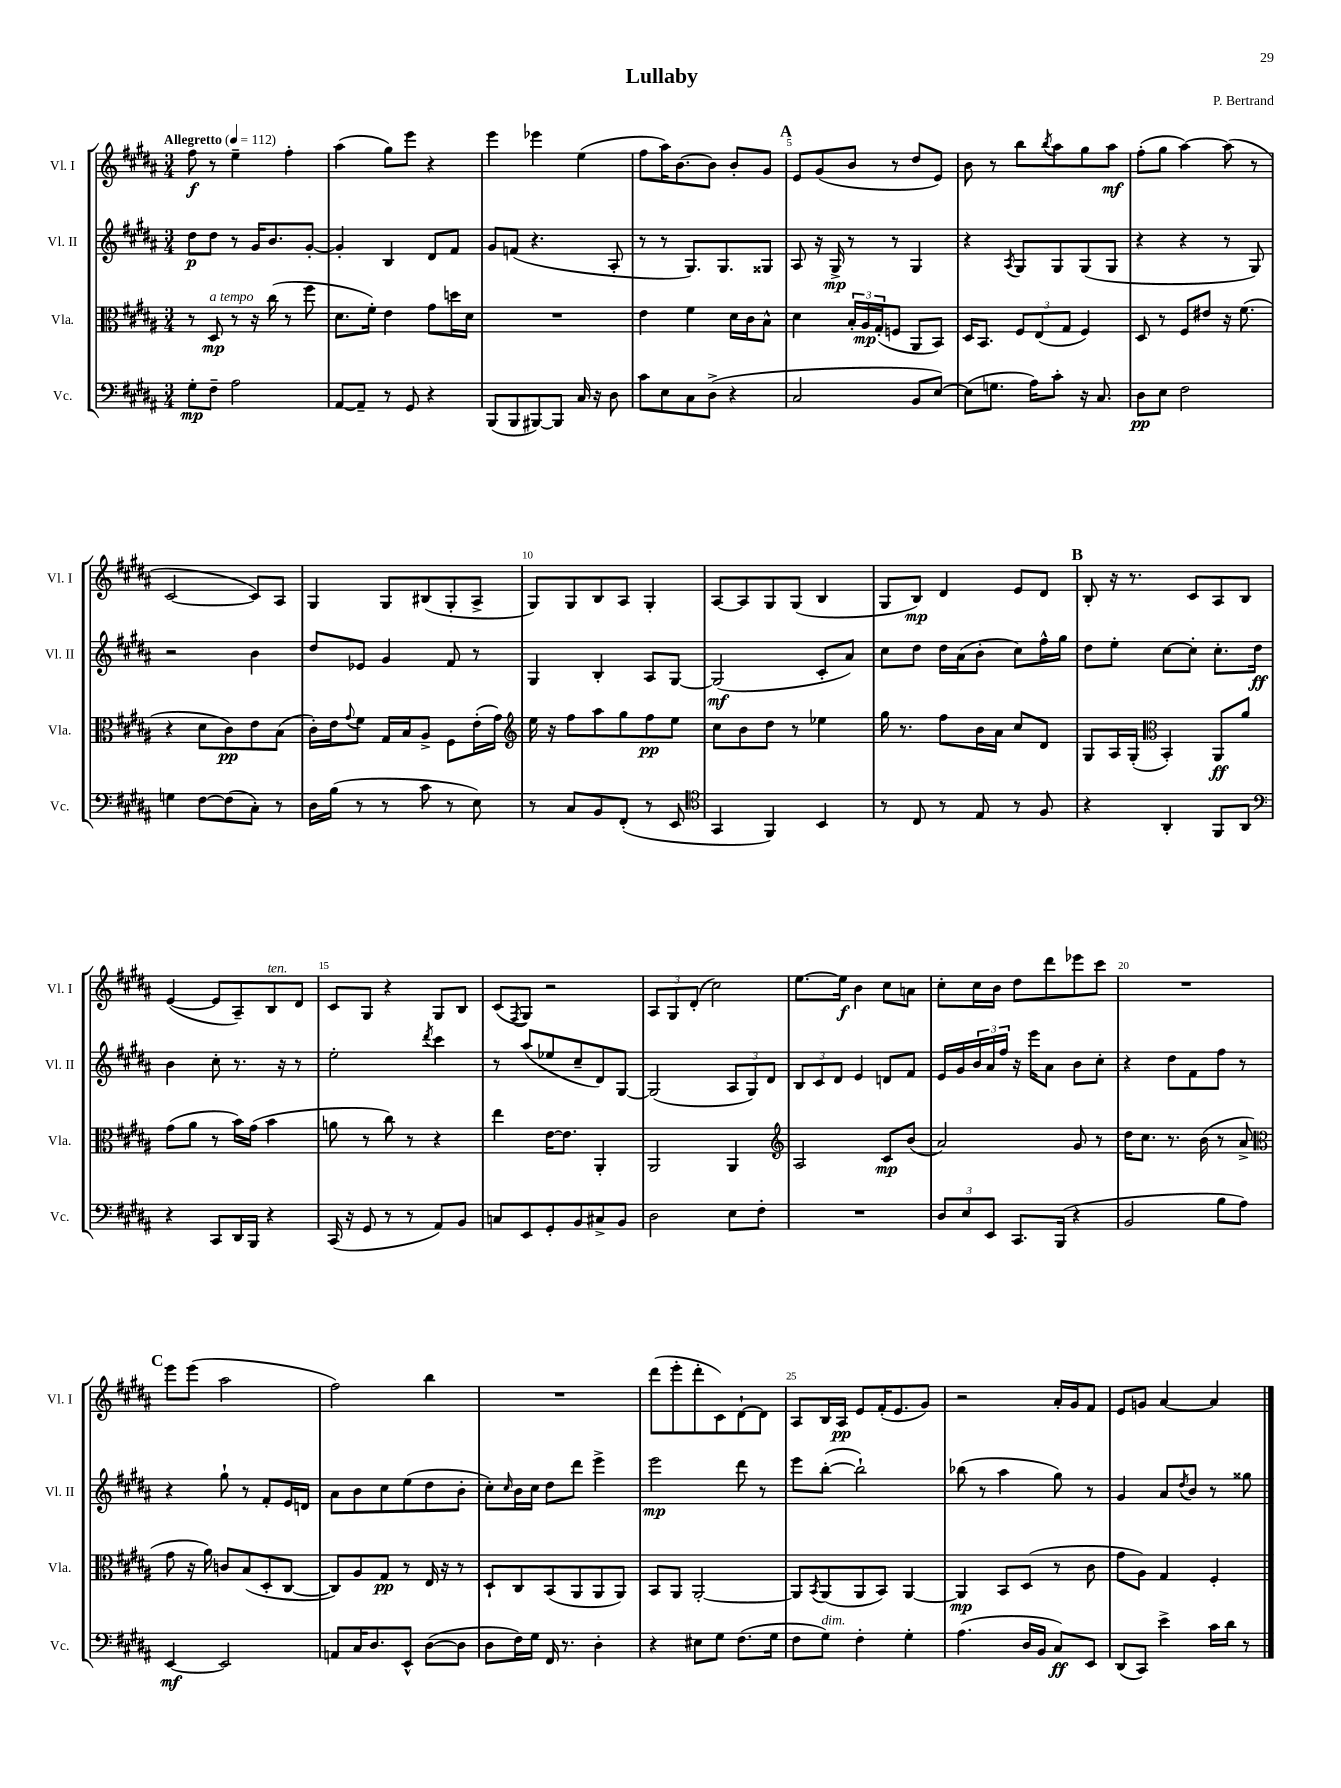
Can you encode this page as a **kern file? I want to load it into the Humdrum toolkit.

**kern	**dynam	**kern	**dynam	**kern	**dynam	**kern	**dynam
*part4	*part4	*part3	*part3	*part2	*part2	*part1	*part1
*staff4	*staff4	*staff3	*staff3	*staff2	*staff2	*staff1	*staff1
*I"Vc.	*	*I"Vla.	*	*I"Vl. II	*	*I"Vl. I	*
*I'Vc.	*	*I'Vla.	*	*I'Vl. II	*	*I'Vl. I	*
*clefF4	*	*clefC3	*	*clefG2	*	*clefG2	*
*k[f#c#g#d#a#]	*	*k[f#c#g#d#a#]	*	*k[f#c#g#d#a#]	*	*k[f#c#g#d#a#]	*
*M3/4	*	*M3/4	*	*M3/4	*	*M3/4	*
*MM112	*	*MM112	*	*MM112	*	*MM112	*
=1	=1	=1	=1	=1	=1	=1	=1
!	!	!	!	!	!	!LO:TX:a:B:t=Allegretto	!
8G#'\L	mp	8r	.	8dd#\L	p	8ff#\	f
!	!	!LO:TX:a:i:t=a tempo	!	!	!	!	!
8F#~\J	.	8D#/	mp	8dd#\J	.	8r	.
2A#\	.	8r	.	8r	.	4ee~\	.
.	.	16r	.	16g#/KL	.	.	.
.	.	(16cc#\	.	8.b/	.	.	.
.	.	8r	.	.	.	4ff#'\	.
.	.	8ff#\	.	[8g#'/J	.	.	.
=2	=2	=2	=2	=2	=2	=2	=2
[8AA#/L	.	8.d#\L	.	4g#'/]	.	(4aa#\	.
8AA#~/J]	.	.	.	.	.	.	.
.	.	16f#'\Jk)	.	.	.	.	.
8r	.	4e\	.	4B/	.	8gg#\L)	.
8GG#/	.	.	.	.	.	8eee\J	.
4r	.	8g#\L	.	8d#/L	.	4r	.
.	.	16ddn\L	.	8f#/J	.	.	.
.	.	16d#\JJ	.	.	.	.	.
=3	=3	=3	=3	=3	=3	=3	=3
(8BBB/L	.	2.r	.	8g#/L	.	4eee\	.
8BBB/	.	.	.	(8fn/J	.	.	.
[8BBB#X/)	.	.	.	4.r	.	4eee-X\	.
8BBB#/J]	.	.	.	.	.	.	.
16C#/	.	.	.	.	.	(4ee\	.
16r	.	.	.	.	.	.	.
8D#\	.	.	.	8A#'/	.	.	.
=4	=4	=4	=4	=4	=4	=4	=4
8c#\L	.	4e\	.	8r	.	8ff#\L	.
8E\	.	.	.	8r	.	16aa#\K)	.
.	.	.	.	.	.	[8.b\	.
8C#\	.	4f#\	.	8.G#/L)	.	.	.
(8D#^\J	.	.	.	.	.	8b\J]	.
.	.	.	.	8.G#/	.	.	.
4r	.	16d#\LL	.	.	.	8b'/L	.
.	.	16c#\J	.	.	.	.	.
.	.	8B^^\J	.	8G##X/J	.	8g#/J	.
!!LO:REH:place=s1:t=A
=5	=5	=5	=5	=5	=5	=5	=5
2C#/	.	4d#\	.	8A#/	.	8e/L	.
.	.	.	.	16r	.	(8g#/	.
.	.	.	.	16G#^/	mp	.	.
.	.	24B'/LL	.	8r	.	8b/J	.
.	.	24A#/	mp	.	.	.	.
.	.	(24G#'/J	.	.	.	.	.
.	.	8Fn/J	.	8r	.	8r	.
8BB/L	.	8AA#/L	.	4G#/	.	8dd#/L	.
[8E/J)	.	8BB/J)	.	.	.	8e/J)	.
=6	=6	=6	=6	=6	=6	=6	=6
(8E\L]	.	16D#/KL	.	4r	.	8b\	.
.	.	8.BB/J	.	.	.	.	.
8.Gn\J	.	.	.	.	.	8r	.
.	.	.	.	8qA#/	.	.	.
.	.	12F#/L	.	8G#/L	.	8bb\L	.
16A#\KL)	.	.	.	.	.	.	.
.	.	(12E/	.	.	.	.	.
.	.	.	.	.	.	8qbb/	.
8c#'\J	.	.	.	8G#/	.	8aa#\	.
.	.	12G#/J	.	.	.	.	.
16r	.	4F#/)	.	(8G#/	.	8gg#\	.
8.C#/	.	.	.	.	.	.	.
.	.	.	.	8G#/J	.	8aa#\J	mf
=7	=7	=7	=7	=7	=7	=7	=7
8D#\L	pp	8D#/	.	4r	.	(8ff#'\L	.
8E\J	.	8r	.	.	.	8gg#\J	.
2F#\	.	8F#/L	.	4r	.	[4aa#\)	.
.	.	8e#X/J	.	.	.	.	.
.	.	16r	.	8r	.	(8aa#\]	.
.	.	(8.f#\	.	.	.	.	.
.	.	.	.	8G#/)	.	8r	.
!!LO:LB:g=z
=8	=8	=8	=8	=8	=8	=8	=8
4Gn\	.	4r	.	2r	.	[2c#/	.
[8F#\L	.	8d#\L	.	.	.	.	.
(8F#\]	.	8c#\)	pp	.	.	.	.
8C#'\J)	.	8e\	.	4b\	.	8c#/L])	.
8r	.	(8B\J	.	.	.	8A#/J	.
=9	=9	=9	=9	=9	=9	=9	=9
16D#\LL	.	16c#'\LL)	.	8dd#/L	.	4G#/	.
(16B\JJ	.	16e\J	.	.	.	.	.
.	.	8qqg#/	.	.	.	.	.
8r	.	8f#\J	.	8e-X/J	.	.	.
8r	.	16G#/LL	.	4g#/	.	8G#/L	.
.	.	16B/J	.	.	.	.	.
8c#\	.	8A#^/J	.	.	.	(8B#X/	.
8r	.	8F#\L	.	8f#/	.	8G#'/	.
8E\)	.	(16e'\L	.	8r	.	8A#^/J	.
.	.	16g#\JJ)	.	.	.	.	.
=10	=10	=10	=10	=10	=10	=10	=10
*	*	*clefG2	*	*	*	*	*
8r	.	16ee\	.	4G#/	.	8G#/L)	.
.	.	16r	.	.	.	.	.
8C#/L	.	8ff#\L	.	.	.	8G#/	.
8BB/	.	8aa#\	.	4B'/	.	8B/	.
(8FF#'/J	.	8gg#\	.	.	.	8A#/J	.
8r	.	8ff#\	pp	8A#/L	.	4G#'/	.
8EE/	.	8ee\J	.	[8G#/J	.	.	.
=11	=11	=11	=11	=11	=11	=11	=11
*clefC4	*	*	*	*	*	*	*
4GG#/	.	8cc#\L	.	(2G#/]	mf	[8A#/L	.
.	.	8b\	.	.	.	8A#/]	.
4FF#/)	.	8dd#\J	.	.	.	8G#/	.
.	.	8r	.	.	.	(8G#/J	.
4BB/	.	4ee-X\	.	8c#'/L	.	4B/	.
.	.	.	.	8a#/J)	.	.	.
=12	=12	=12	=12	=12	=12	=12	=12
8r	.	16gg#\	.	8cc#\L	.	8G#/L	.
.	.	8.r	.	.	.	.	.
8C#/	.	.	.	8dd#\J	.	8B/J)	mp
8r	.	8ff#\L	.	16dd#\LL	.	4d#/	.
.	.	.	.	(16a#\J	.	.	.
8E/	.	16b\L	.	8b'\J	.	.	.
.	.	16a#\JJ	.	.	.	.	.
8r	.	8cc#/L	.	8cc#\L)	.	8e/L	.
8F#/	.	8d#/J	.	16ff#^^\L	.	8d#/J	.
.	.	.	.	16gg#\JJ	.	.	.
!!LO:REH:place=s1:t=B
=13	=13	=13	=13	=13	=13	=13	=13
4r	.	8G#/L	.	8dd#\L	.	8B'/	.
.	.	16A#/L	.	8ee'\J	.	16r	.
.	.	(16G#'/JJ	.	.	.	8.r	.
*	*	*clefC3	*	*	*	*	*
4AA#'/	.	4BB'/)	.	[8cc#\L	.	.	.
.	.	.	.	8cc#'\J]	.	8c#/L	.
8FF#/L	.	8AA#/L	ff	8.cc#'\L	.	8A#/	.
8AA#/J	.	8a#/J	.	.	.	8B/J	.
.	.	.	.	16dd#\Jk	ff	.	.
!!LO:LB:g=z
=14	=14	=14	=14	=14	=14	=14	=14
*clefF4	*	*	*	*	*	*	*
4r	.	(8g#\L	.	4b\	.	([4e/	.
.	.	8a#\J	.	.	.	.	.
8CC#/L	.	8r	.	8cc#'\	.	8e/L]	.
16DD#/L	.	16b\LL)	.	8.r	.	8A#~/)	.
16BBB/JJ	.	(16g#\JJ	.	.	.	.	.
!	!	!	!	!	!	!LO:TX:a:i:t=ten.	!
4r	.	4b\	.	.	.	8B/	.
.	.	.	.	16r	.	.	.
.	.	.	.	8r	.	8d#/J	.
=15	=15	=15	=15	=15	=15	=15	=15
(16CC#/	.	8an\	.	2ee'\	.	8c#/L	.
16r	.	.	.	.	.	.	.
8GG#/	.	8r	.	.	.	8G#/J	.
8r	.	8cc#\)	.	.	.	4r	.
8r	.	8r	.	.	.	.	.
.	.	.	.	8qddd#/	.	.	.
8AA#/L)	.	4r	.	4ccc#\	.	8G#/L	.
8BB/J	.	.	.	.	.	8B/J	.
=16	=16	=16	=16	=16	=16	=16	=16
8Cn/L	.	4ee\	.	8r	.	(8c#/L	.
.	.	.	.	.	.	8qF#/	.
8EE/	.	.	.	(8aa#/L	.	8G#/J)	.
8GG#'/	.	[16e\KL	.	8ee-X/	.	2r	.
.	.	8.e\J]	.	.	.	.	.
8BB/	.	.	.	8cc#~/	.	.	.
8C#X^/	.	4AA#'/	.	8d#/)	.	.	.
8BB/J	.	.	.	[8G#/J	.	.	.
=17	=17	=17	=17	=17	=17	=17	=17
2D#\	.	2AA#/	.	(2G#/]	.	12A#/L	.
.	.	.	.	.	.	12G#/	.
.	.	.	.	.	.	(12d#'/J	.
.	.	.	.	.	.	2cc#\)	.
8E\L	.	4AA#/	.	12A#/L	.	.	.
.	.	.	.	12G#/)	.	.	.
8F#'\J	.	.	.	.	.	.	.
.	.	.	.	12d#/J	.	.	.
=18	=18	=18	=18	=18	=18	=18	=18
*	*	*clefG2	*	*	*	*	*
2.r	.	2A#/	.	12B/L	.	[8.ee\L	.
.	.	.	.	12c#/	.	.	.
.	.	.	.	12d#/J	.	.	.
.	.	.	.	.	.	16ee\Jk]	f
.	.	.	.	4e/	.	4b\	.
.	.	8c#/L	mp	8dn/L	.	8cc#\L	.
.	.	(8b/J	.	8f#/J	.	8an\J	.
=19	=19	=19	=19	=19	=19	=19	=19
12D#/L	.	2a#/)	.	16e/LL	.	8cc#'\L	.
.	.	.	.	16g#/	.	.	.
12E/	.	.	.	.	.	.	.
.	.	.	.	24b/	.	16cc#\L	.
12EE/J	.	.	.	24a#/	.	.	.
.	.	.	.	.	.	16b\JJ	.
.	.	.	.	24ff#/JJ	.	.	.
8.CC#/L	.	.	.	16r	.	8dd#\L	.
.	.	.	.	16eee\KL	.	.	.
.	.	.	.	8a#\J	.	8ddd#\	.
(16BBB/Jk	.	.	.	.	.	.	.
4r	.	8g#/	.	8b\L	.	8eee-X\	.
.	.	8r	.	8cc#'\J	.	8ccc#\J	.
=20	=20	=20	=20	=20	=20	=20	=20
2BB/	.	16dd#\KL	.	4r	.	2.r	.
.	.	8.cc#\J	.	.	.	.	.
.	.	8.r	.	8dd#\L	.	.	.
.	.	.	.	8f#\	.	.	.
.	.	(16b\	.	.	.	.	.
8B\L	.	8r	.	8ff#\J	.	.	.
8A#\J)	.	8a#^/	.	8r	.	.	.
!!LO:LB:g=z
!!LO:REH:place=s1:t=C
=21	=21	=21	=21	=21	=21	=21	=21
*	*	*clefC3	*	*	*	*	*
[4EE/	mf	8g#\	.	4r	.	8eee\L	.
.	.	16r	.	.	.	(8eee\J	.
.	.	16a#\)	.	.	.	.	.
2EE/]	.	8cn/L	.	8gg#`\	.	2aa#\	.
.	.	(8B/	.	8r	.	.	.
.	.	8D#'/	.	8f#'/L	.	.	.
.	.	[8C#/J	.	16e/L	.	.	.
.	.	.	.	16dn/JJ	.	.	.
=22	=22	=22	=22	=22	=22	=22	=22
8AAn/L	.	8C#/L])	.	8a#\L	.	2ff#\)	.
16C#/K	.	8A#/	.	8b\	.	.	.
8.D#/	.	.	.	.	.	.	.
.	.	8G#/J	pp	8cc#\	.	.	.
8EE^^/J	.	8r	.	(8ee\	.	.	.
([8D#\L	.	16E/	.	8dd#\	.	4bb\	.
.	.	16r	.	.	.	.	.
8D#\J]	.	8r	.	8b'\J	.	.	.
=23	=23	=23	=23	=23	=23	=23	=23
8D#\L	.	8D#`/L	.	8cc#'\L)	.	2.r	.
.	.	.	.	16qqcc#/	.	.	.
16F#\L)	.	8C#/	.	16b\L	.	.	.
16G#\JJ	.	.	.	16cc#\JJ	.	.	.
16FF#/	.	(8BB/	.	8dd#\L	.	.	.
8.r	.	.	.	.	.	.	.
.	.	8AA#/	.	8ddd#\J	.	.	.
4D#'\	.	8AA#/	.	4eee^\	.	.	.
.	.	8AA#/J)	.	.	.	.	.
=24	=24	=24	=24	=24	=24	=24	=24
4r	.	8BB/L	.	2eee\	mp	(8ddd#\L	.
.	.	8AA#/J	.	.	.	8eee'\	.
8E#X\L	.	[2AA#'/	.	.	.	8ddd#'\	.
8G#\J	.	.	.	.	.	8c#\)	.
(8.F#\L	.	.	.	8ddd#\	.	[8d#`\	.
.	.	.	.	8r	.	8d#\J]	.
16G#\Jk	.	.	.	.	.	.	.
=25	=25	=25	=25	=25	=25	=25	=25
8F#\L	.	8AA#/L]	.	8eee\L	.	8A#/L	.
.	.	8qBB/	.	.	.	.	.
!LO:TX:a:i:t=dim.	!	!	!	!	!	!	!
8G#\J)	.	(8AA#/	.	([8bb'\J	.	16B/L	.
.	.	.	.	.	.	16A#/JJ	pp
4F#'\	.	8AA#/	.	2bb`\])	.	8e/L	.
.	.	8BB/J)	.	.	.	(16f#'/K	.
.	.	.	.	.	.	8.e/	.
4G#'\	.	[4AA#/	.	.	.	.	.
.	.	.	.	.	.	8g#/J)	.
=26	=26	=26	=26	=26	=26	=26	=26
(4.A#\	.	4AA#/]	mp	(8bb-X\	.	2r	.
.	.	.	.	8r	.	.	.
.	.	8BB/L	.	4aa#\	.	.	.
16D#/LL	.	(8D#/J	.	.	.	.	.
16BB/JJ	.	.	.	.	.	.	.
8C#/L)	ff	8r	.	8gg#\)	.	16a#'/LL	.
.	.	.	.	.	.	16g#/J	.
8EE/J	.	8c#\	.	8r	.	8f#/J	.
=27	=27	=27	=27	=27	=27	=27	=27
(8DD#/L	.	8g#\L	.	4g#/	.	8e/L	.
8CC#/J)	.	8A#\J)	.	.	.	8gn/J	.
4e^\	.	4G#/	.	8a#/L	.	[4a#/	.
.	.	.	.	8qdd#/	.	.	.
.	.	.	.	8b/J	.	.	.
16c#\LL	.	4F#'/	.	8r	.	4a#/]	.
16d#\JJ	.	.	.	.	.	.	.
8r	.	.	.	8gg##X\	.	.	.
==	==	==	==	==	==	==	==
*-	*-	*-	*-	*-	*-	*-	*-
